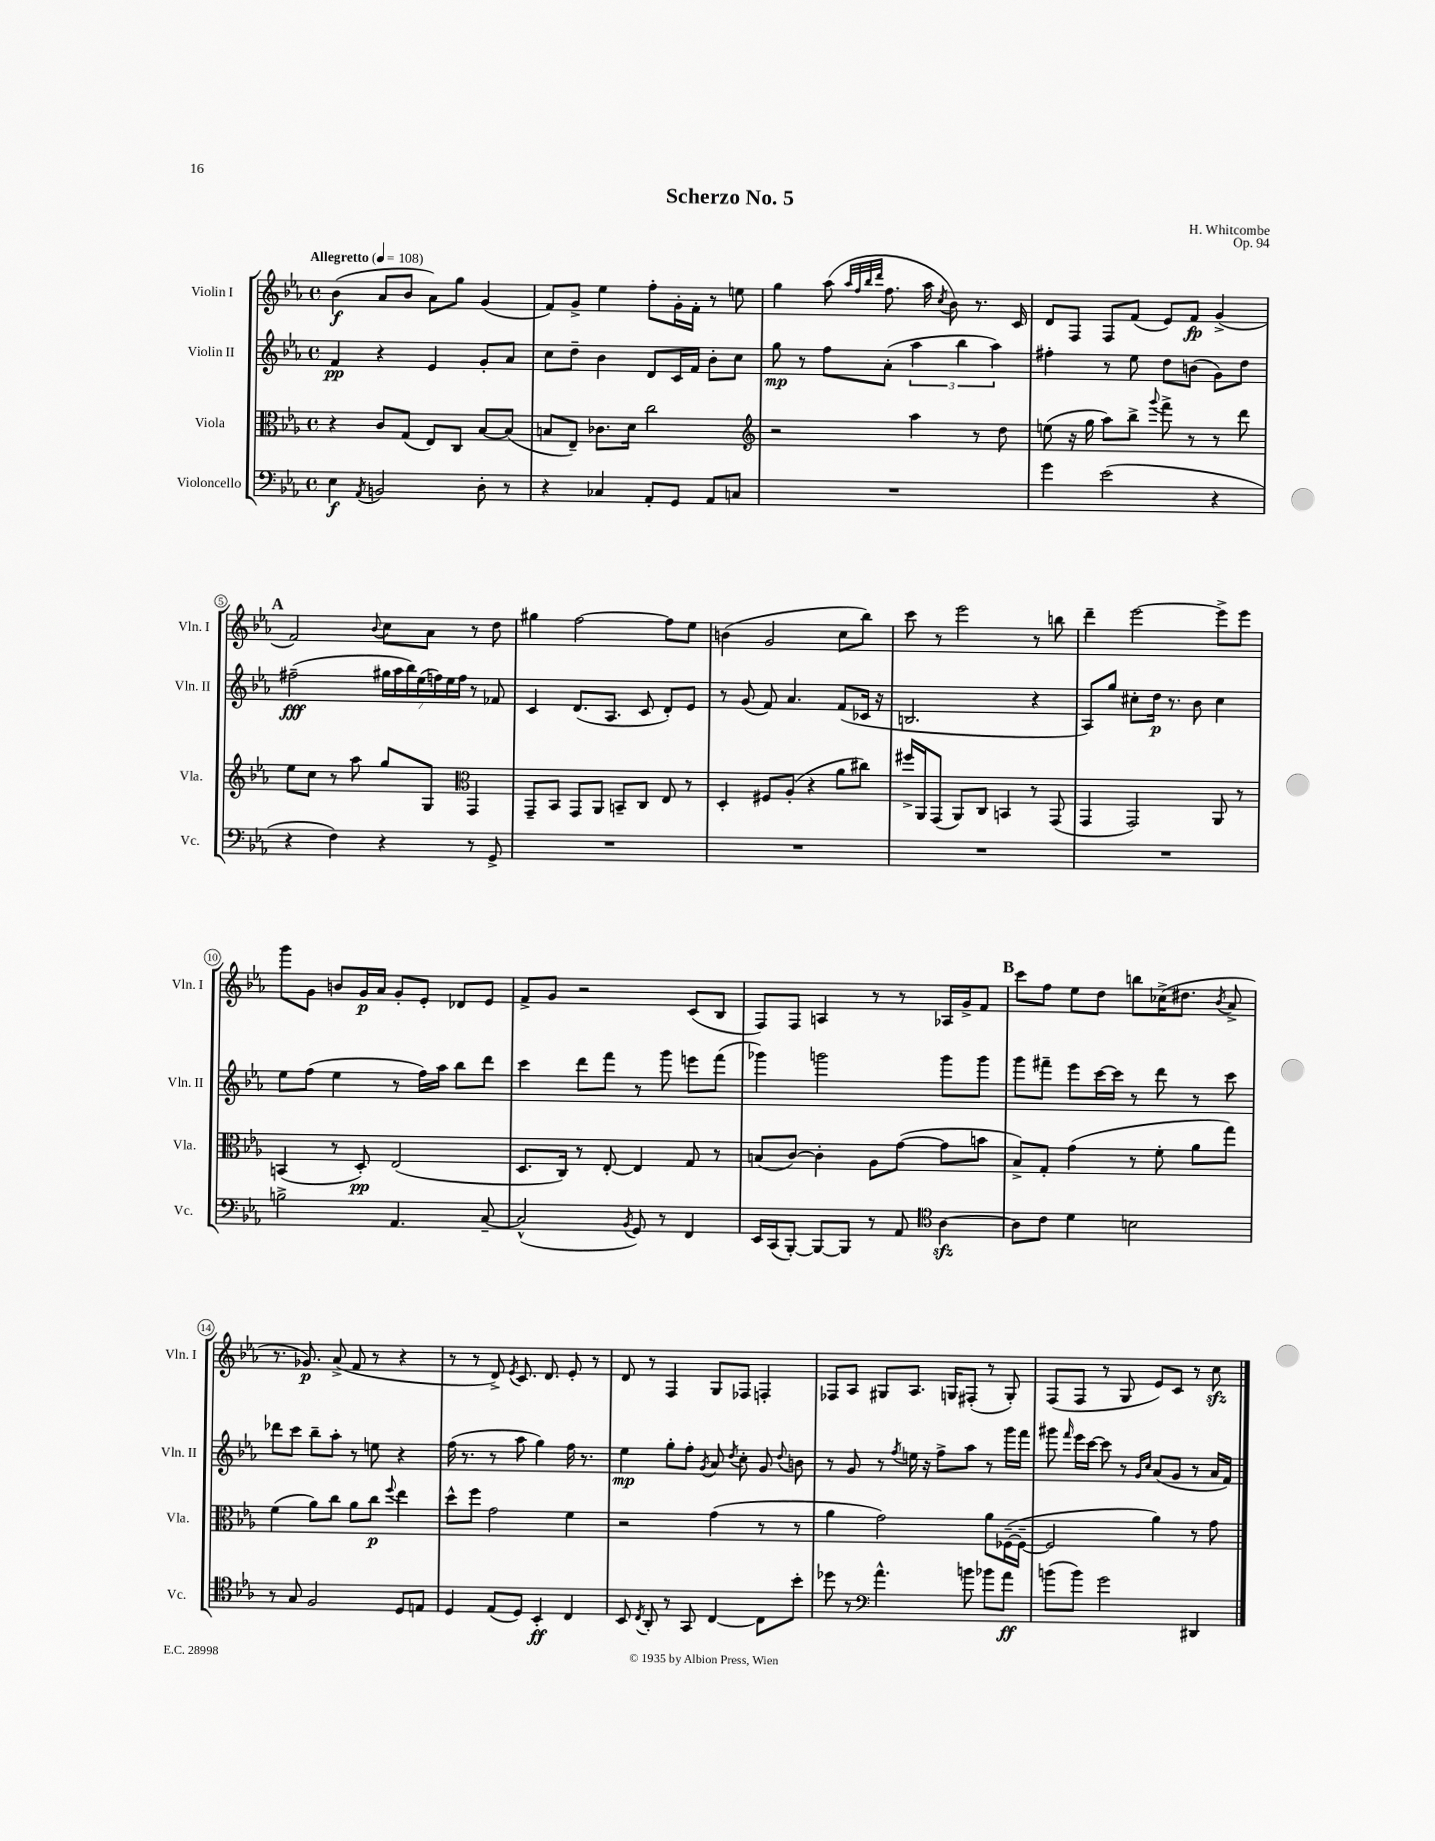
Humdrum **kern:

**kern	**kern	**kern	**kern
*staff4	*staff3	*staff2	*staff1
*clefF4	*clefC3	*clefG2	*clefG2
*k[b-e-a-]	*k[b-e-a-]	*k[b-e-a-]	*k[b-e-a-]
*M4/4	*M4/4	*M4/4	*M4/4
*met(c)	*met(c)	*met(c)	*met(c)
*MM108	*MM108	*MM108	*MM108
4E-\	4r	4f/	(4b-\
8qAA-/	.	.	.
2BB/	8c/L	4r	8a-/L
.	(8G/J	.	8b-/J
.	8E-/L)	4e-/	8a-\L)
.	8C/J	.	8gg\J
8D'\	[8B-/L	8g'/L	(4g/
8r	(8B-/]J	8a-/J	.
=	=	=	=
4r	8B/L	8cc\L	8f/L)
.	8E-~/J)	8dd~\J	8g^/J
4C-/	8.c-\L	4b-\	4ee-\
.	16d\Jk	.	.
8AA-'/L	2cc\	8d/L	8ff'\L
8GG/J	.	16c/L	16g'\L
.	.	16f/JJ	16f'\JJ
8AA-/L	.	8b-'\L	8r
8C/J	.	8cc\J	8ee\
=	=	=	=
*	*clefG2	*	*
1r	2r	8gg\	4gg\
.	.	8r	.
.	.	8ff\L	(8aa-\
.	.	.	32qqaa-/LLL
.	.	.	32qqff/
.	.	.	32qqbb-/
.	.	.	32qqddd/JJJ
.	.	(8a-'\J	8.ff\
.	4aa-\	6aa-\	.
.	.	.	16aa-\
.	.	.	8qcc/
.	.	.	8b-\)
.	.	6bb-\	.
.	8r	.	8.r
.	.	6aa-\)	.
.	8dd\	.	.
.	.	.	16c/
=	=	=	=
4g\	(8ee\	4ff#'\	8d/L
.	16r	.	8F/J
.	16gg\	.	.
(2e-\	8aa-\L)	8r	8F/L
.	8bb-^\J	8ee-\	(8f/J
.	8qqggg/	.	.
.	8fff^\	8dd\L	8e-/L)
.	8r	(8b\J	8f/J
4r	8r	8g\L)	(4g^/
.	8ddd\	8dd\J	.
=	=	=	=
4r	8ee-\L	(2ff#~\	2f/)
.	8cc\J	.	.
4F\)	8r	.	.
.	8aa-\	.	.
.	.	.	8qqb-/
4r	8gg/L	28gg#\LL	8cc\L
.	.	28aa-\	.
.	.	28bb-\)	.
.	.	(28ee-\	.
.	8G/J	.	8a-\J
.	.	28ff\)	.
.	.	28ee-\	.
.	.	28ff\JJ	.
*	*clefC3	*	*
8r	4GG/	8r	8r
8GG^/	.	8f-/	8dd\
=	=	=	=
1r	8GG~/L	4c/	4gg#\
.	8BB-/J	.	.
.	8GG/L	(8.d/L	[2ff\
.	8AA-/J	.	.
.	.	8.A-/J	.
.	8BB~/L	.	.
.	8C/J	8c/	.
.	8E-/	8d'/L)	8ff\]L
.	8r	8e-/J	8ee-\J
=	=	=	=
1r	4D'/	8r	(4b\
.	.	(8g/	.
.	8F#/L	8f/)	2g/
.	(8A-'/J	4.a-/	.
.	4r	.	.
.	8a-\L	(8f/L	8cc\L
.	8cc#\J)	16c-/Jk	8bb-\J)
.	.	16r	.
=	=	=	=
1r	16ff#^/LL	2.B/	8ccc\
.	16AA-/J	.	.
.	(8GG/J	.	8r
.	8AA-/L)	.	2eee-\
.	8C/J	.	.
.	4BB/	.	.
.	8r	4r	8r
.	(8GG/	.	8bb\
=	=	=	=
1r	4GG/	8A-/L)	4ddd~\
.	.	8gg/J	.
.	2GG/)	8cc#'\L	[2eee-\
.	.	16dd\Jk	.
.	.	8.r	.
.	.	8b-\	.
.	8AA-/	4cc#\	8eee-^\]L
.	8r	.	8eee-\J
=	=	=	=
2B^\	(4BB/	8ee-\L	8ggg\L
.	.	(8ff\J	8g\J
.	8r	4ee-\	8b/L
.	8D'/)	.	16g/L
.	.	.	16a-/JJ
4.AA-/	(2E-/	8r	8g'/L
.	.	16ff\LL)	8e-'/J
.	.	16aa-\JJ	.
.	.	8bb-\L	8d-/L
[8C~/	.	8ddd\J	8e-/J
=	=	=	=
(2C^^/]	8.D/L	4ccc\	8f^/L
.	.	.	8g/J
.	16C/Jk)	.	.
.	8r	8ddd\L	2r
.	[8E-'/	8fff\J	.
8qBB-/	.	.	.
8GG/)	4E-/]	8r	.
8r	.	8ggg\	.
4FF/	8G/	8eee\L	(8c/L
.	8r	(8fff\J	8B-/J
=	=	=	=
16EE-/LL	(8B/L	4ggg-\)	8F/L)
(16CC/J	.	.	.
[8BBB-'/J)	[8c/J)	.	8F/J
8BBB-/_L	4c'\]	2ggg\	4A/
8BBB-/]J	.	.	.
8r	8A-\L	.	8r
8AA-/	([8g\J	.	8r
*clefC4	*	*	*
[4A-\	8g\]L	8ggg\L	16A-/LL
.	.	.	16g^/J
.	8b\J	8ggg\J	8f/J
=	=	=	=
8A-\]L	8B-^/L)	8ggg\L	8ccc\L
8c\J	8G'/J	8fff#~\J	8ff\J
4d\	(4g\	8eee-\L	8ee-\L
.	.	[16ccc\L	8dd\J
.	.	16ccc\]JJ	.
2B\	8r	8r	8bb\L
.	8f'\	8ddd\	(16cc-^\K
.	.	.	8.dd#\J
.	8a-\L	8r	.
.	.	.	8qb-/
.	8gg\J)	8ccc\	8a-^/
=	=	=	=
8r	(4f\	8ddd-\L	8.r
8G/	.	8ccc\J	.
.	.	.	8.g-/)
2F/	8a-\L)	8bb-~\L	.
.	8cc\J	8aa-'\J	(8a-^/
.	8a-\L	8r	8f/
.	8cc\J	8ee\	8r
.	8qqff/	.	.
8D/L	4ee-\	4r	4r
8E/J	.	.	.
=	=	=	=
4D/	8dd^^\L	(16ff\	8r
.	.	8.r	.
.	8ff\J	.	8r
(8E-/L	2g\	8r	8d^/)
.	.	.	8qe-/
8D/J)	.	8aa-\	8.c/
4BB-'/	.	4gg\)	.
.	.	.	8.d/
4C/	4f\	16ff\	8e-'/
.	.	8.r	.
.	.	.	8r
=	=	=	=
8BB-/	2r	4ee-\	8d/
8qC/	.	.	.
8AA-'/	.	.	8r
8r	.	8gg'\L	4F/
8GG/	.	8ff'\J	.
.	.	8qg/	.
[4C/	(4g\	8a-/	8G/L
.	.	8qdd/	.
.	.	8cc'\	8F-/J
8C\]L	8r	8g/	4F'/
.	.	8qqdd/	.
8b-'\J	8r	8b\	.
=	=	=	=
8dd-\	4a-\	8r	8F-/L
8r	.	8g/	8A-/J
*clefF4	*	*	*
4.a-^^\	2g\)	8r	8G#/L
.	.	8qff/	.
.	.	16ee\	8.A-/J
.	.	16r	.
.	.	8ff^\L	.
.	.	.	16G/LK
8b\	.	8aa-\J	(8F#'/J
8b-\L	8a-\L	8r	8r
8a-\J	([16F-~\L	16ggg\LL	8G'/)
.	16F-~\_JJ	16fff\JJ	.
=	=	=	=
(8b\L	2F-/]	8ggg#\	(8F/L
.	.	16qqfff/	.
8b\J)	.	16eee-\LL	8F/J
.	.	[16ccc\JJ	.
2g\	.	8ccc\]	8r
.	.	8r	8G/
.	.	16qqg/LL	.
.	.	16qqcc/JJ	.
.	4a-\)	(8a-/L	8e-/L)
.	.	8g/J	8c/J
4DD#/	8r	8r	8r
.	8g\	16a-/LL	8cc\
.	.	16f/JJ)	.
==	==	==	==
*-	*-	*-	*-
